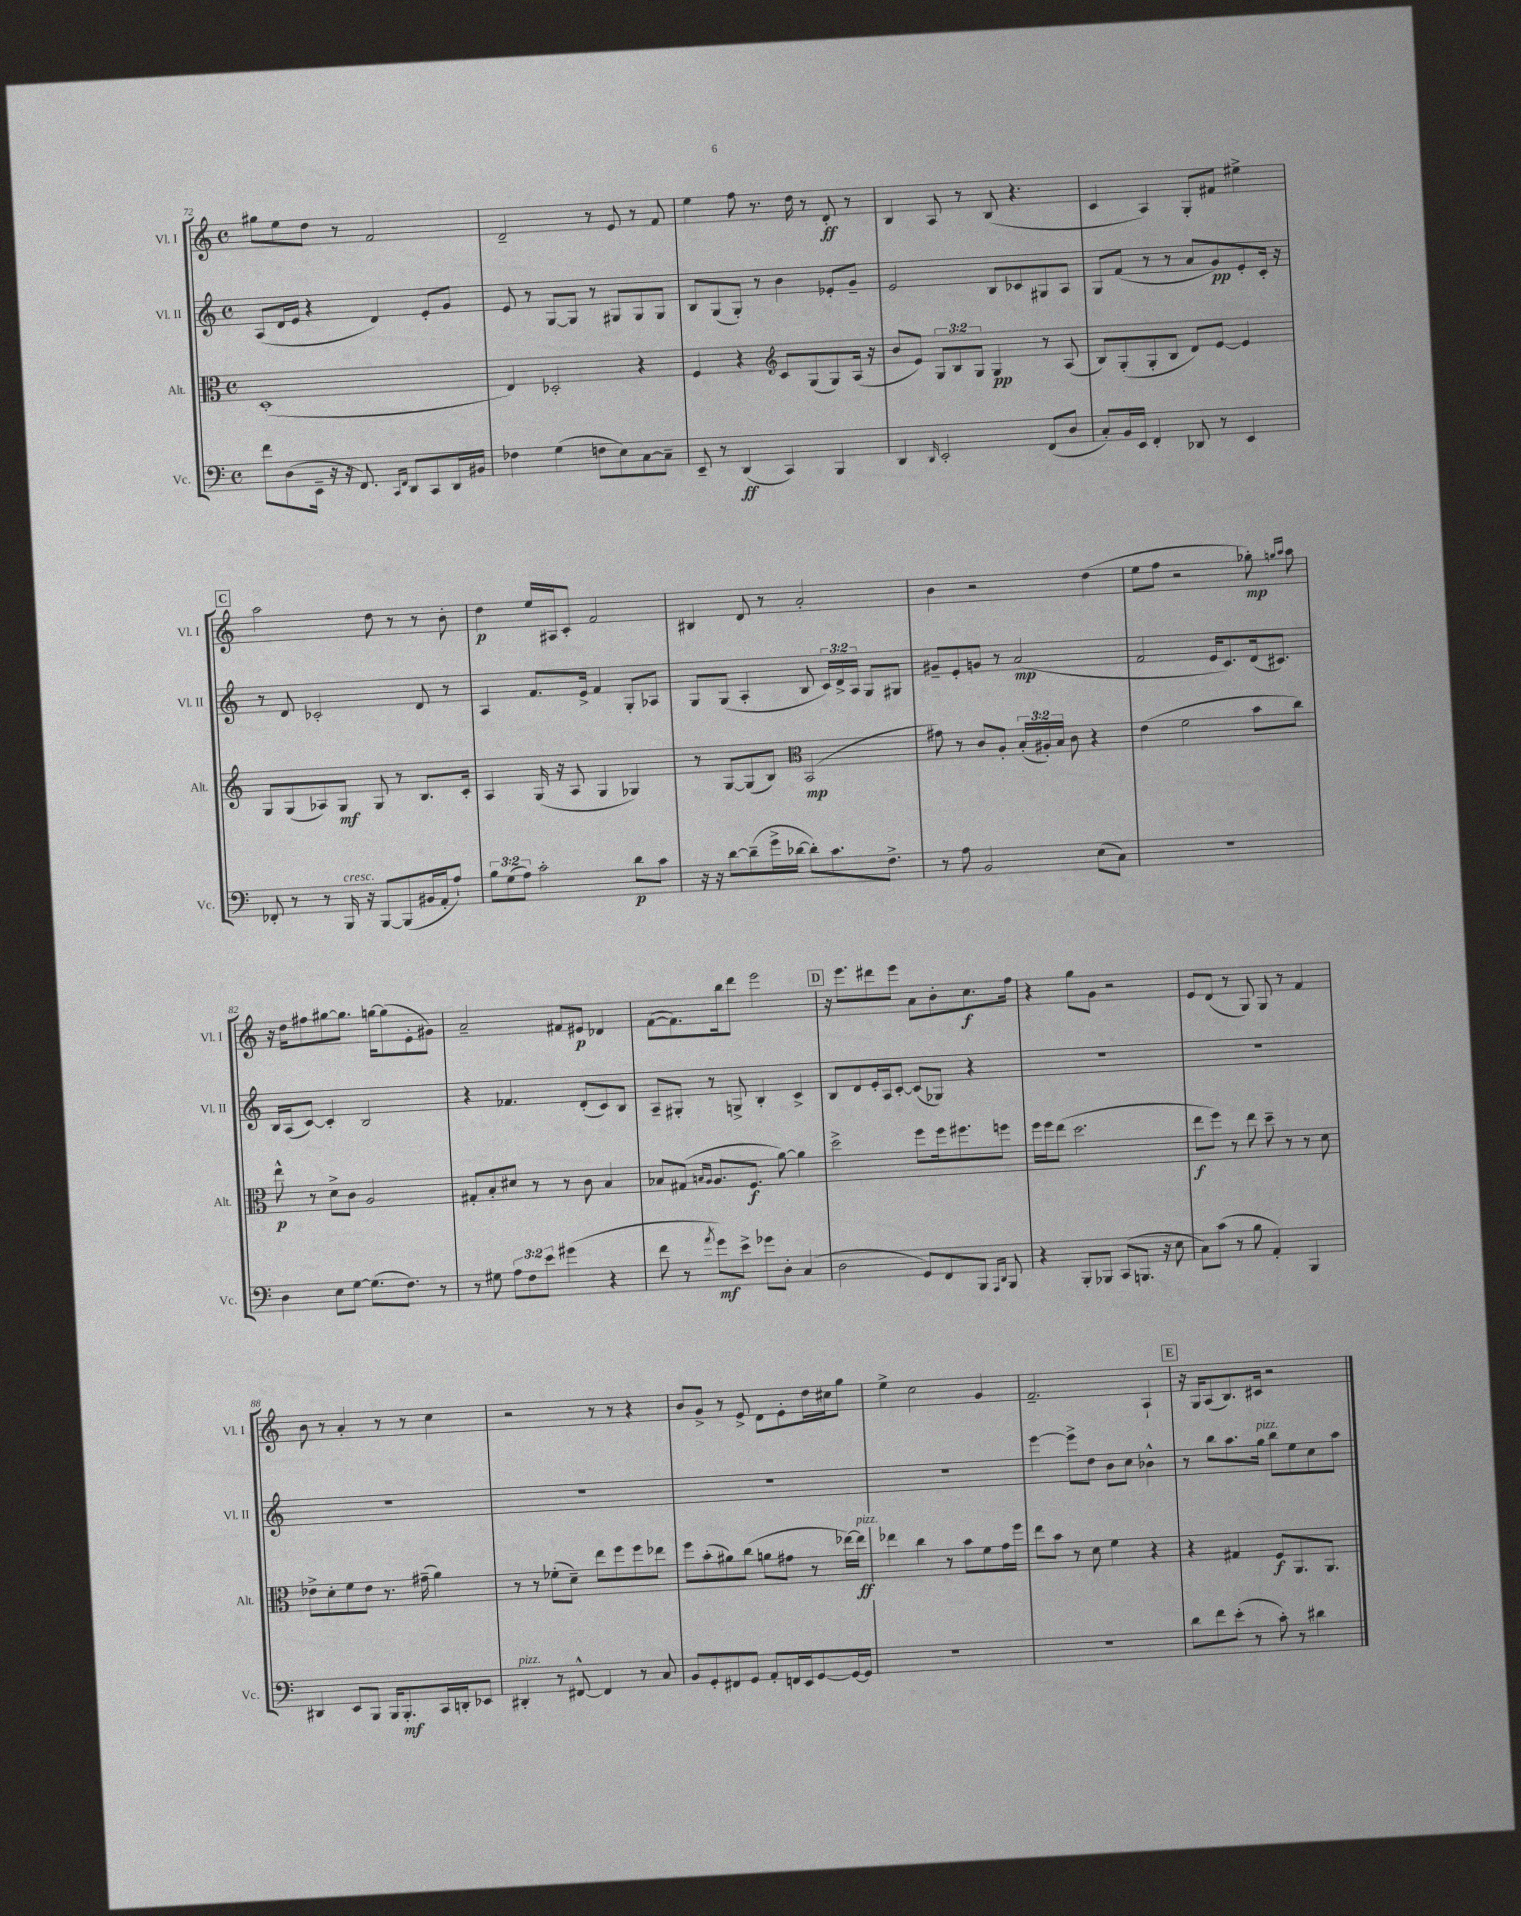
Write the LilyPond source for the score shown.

<<
\new StaffGroup <<
\new Staff = "s0" \with { instrumentName = "Vl. I" shortInstrumentName = "Vl. I" } {
    \clef treble \key c \major \defaultTimeSignature \time 4/4
    \autoBeamOff gis''8[ e''8 d''8] r8 f'2 |
    d'2-- r8 e'8 r8 f'8 |
    e''4 f''8 r8. d''16 r8 d'8-.\ff r8 |
    b4 a8 r8 b8( r4. |
    c'4 a4) g8[-. fis'8] eis''4-> |
    \mark \markup { \box "C" } a''2 d''8 r8 r8 b'8-. |
    d''4\p e''16[ ais16 c'8]-. f'2 |
    bis4 d'8 r8 a'2-. |
    b'4 r2 d''4( |
    e''8[ f''8] r2 ges''8-.\mp) \grace { g''16[ a''16] } a''8 |
    r16 d''16[ fis''8 gis''8~ gis''8.] g''16[~ g''8( e'8-. gis'8]) |
    a'2-- fis'8[ eis'8]\p des'4 |
    f'8[~( f'8.) b''16 d'''8] e'''2 |
    \mark \markup { \box "D" } r16 e'''8.[ dis'''8 e'''8] a'8[ b'8-. c''8.\f f''16] |
    r4 g''8[ g'8] r2 |
    e'8[ d'8]( r8 g8) g8 r8 f'4 |
    b'8 r8 a'4-. r8 r8 c''4 |
    r2 r8 r8 r4 |
    b'8[ g'8]-> r8 e'8-> d'8[ e'8-. d''16 cis''16 g''8] |
    e''4-> c''2 g'4 |
    f'2.-- a4-! |
    \mark \markup { \box "E" } r16 g16[ a8( b8.) cis'16] r2 \bar "|." |
}
\new Staff = "s1" \with { instrumentName = "Vl. II" shortInstrumentName = "Vl. II" } {
    \clef treble \key c \major \defaultTimeSignature \time 4/4 \override Staff.TupletNumber.text = #tuplet-number::calc-fraction-text
    \autoBeamOff a8[( d'16 e'16] r4 d'4) e'8[-. g'8] |
    e'8 r8 g8[~ g8] r8 gis8[ gis8 gis8] |
    b8[ g8( g8]-.) r8 b'4 ees'8[-. g'8]-- |
    e'2 b8[ ces'8 gis8 a8] |
    g8[ f'8]( r8 r8 a'8[ g'8\pp) e'8-. c'16]-. r16 |
    \mark \markup { \box "C" } r8 d'8 ces'2-. d'8 r8 |
    a4 f'8.[ e'16]-> f'4 g8[-. aes8] |
    g8[ g8]( a4-. b8 \tuplet 3/2 { c'16[) d'16-> a16] } g8[ gis8] |
    gis'8[-- e'8-. g'8] r8 a'2\mp( |
    f'2 e'16[ c'8.) d'16( cis'8.]) |
    b16[ a16( c'8]~) c'4-. b2 |
    r4 fes'4. d'8[-.( c'8) b8] |
    a8[-- gis8]-. r8 g8-> b4-. c'4-> |
    \mark \markup { \box "D" } b8[ d'8 e'16-. a16 c'8]~-. c'8[( ges8]) r4 |
    R1 |
    R1 |
    R1 |
    R1 |
    R1 |
    R1 |
    e'''4~ e'''8[-> d''8] b'8[ c''8] bes'4-^ |
    \mark \markup { \box "E" } r8 b''8[ a''8. g''16]^\markup { \italic "pizz." } b''8[ e''8 c''8 a''8] \bar "|." |
}
\new Staff = "s2" \with { instrumentName = "Alt." shortInstrumentName = "Alt." } {
    \clef alto \key c \major \defaultTimeSignature \time 4/4 \override Staff.TupletNumber.text = #tuplet-number::calc-fraction-text
    \autoBeamOff d1-.( |
    e4) des2-. r4 |
    f4 r4 \clef treble c'8[ g8( g8) a16]( r16 |
    b'8[ e'8]) \tuplet 3/2 { g8[ b8 g8] } g4\pp r8 a8( |
    b8[) g8-.( g8-. b8] d'8[) e'8]~ e'4 |
    \mark \markup { \box "C" } g8[ g8( aes8) g8]\mf g8 r8 b8.[ c'16]-. |
    a4 g16( r16 a8 g4 ges4) |
    r8 g8[~ g8( b8]) \clef alto b,2\mp( |
    gis'8) r8 c'8[ a8]-. \tuplet 3/2 { b16[-.( ais16-.) b16] } c'8 r4 |
    e'4( f'2 b'8[ c''8]) |
    e''8-^\p r8 d'8[-> c'8] a2 |
    gis8[-. b8-. dis'8] r8 r8 c'8 b4 |
    bes8[ gis8]( \grace { b16[ a16] } a8.[ f8.]\f a'8~) a'4 |
    \mark \markup { \box "D" } d''2-> f''8[ f''16 fis''8. f''8] |
    f''16[ f''16 e''8]( d''2. |
    e''8[\f f''8]) r8 e''8 d''8-- r8 r8 d'8 |
    ees'8[-> d'8-. f'8 ees'8] r8. gis'16--( a'4) |
    r8 r8 fes'8[-.( d'8]--) e''8[ f''8 f''8 ees''8] |
    f''8[ b'8-.( ais'8) c''8]( a'8[ gis'8] r8 ees''16[~) ees''16]\ff^\markup { \italic "pizz." } |
    ees''4 c''4 r8 b'8[ f'8 g'16 f''16] |
    e''8[ b'8] r8 d'8 f'4 r4 |
    \mark \markup { \box "E" } r4 gis4 f8[\f a,8. a,8.] \bar "|." |
}
\new Staff = "s3" \with { instrumentName = "Vc." shortInstrumentName = "Vc." } {
    \clef bass \key c \major \defaultTimeSignature \time 4/4 \override Staff.TupletNumber.text = #tuplet-number::calc-fraction-text
    \autoBeamOff f'8[ d8( e,16]-- r16 r16 f,8.) \grace { c,16[ f,16] } d,8[ c,8 d,16 bis,16] |
    fes4 g4( f8[ e8) c8~ c8]-- |
    e,8-- r8 d,4\ff( c,4) b,,4 |
    d,4 \grace { d,16 } e,2-. f,8[( d8] |
    c8[-.) b,16 e,16] f,4-. des,8 r8 e,4 |
    \mark \markup { \box "C" } fes,8-. r8 r8 b,,16^\markup { \italic "cresc." } r16 b,,8[~ b,,8( bis,16 a,16-. a8]-!) |
    \tuplet 3/2 { b8[ g8( a8]) } c'2-. d'8[\p c'8] |
    r16 r16 d'8[~ d'8--( g'16-> des'16]~ des'8[-.) c'8. f8.]-> |
    r8 a8 b,2 e8[( c8]) |
    R1 |
    d4 e8[ g8]~ g8.[( f8.]) r8 |
    r8 gis8 \tuplet 3/2 { a8[ f8 e'8] } gis'4( r4 |
    f'8 r8 \acciaccatura { a'8 } g'8[\mf) e'8]-> ges'8[ d8]-. c4( |
    \mark \markup { \box "D" } d2 g,8[) f,8 b,,8] \grace { a,,16[ d,16] } b,,8 |
    r4 b,,8[-. bes,,8] c,8[( b,,8.] r16 e8 |
    c8[) c'8]( r8 b8 a,4-.) b,,4 |
    dis,4 e,8[ b,,8] b,,16[ b,,8.-.\mf c,16 d,16-. ees,8] |
    dis,4-.^\markup { \italic "pizz." } r8 fis,8~-^ fis,4 r8 c8 |
    b,8[ g,8-. fis,8 g,8] a,8[-. f,16 e,16 g,8~ g,16~ g,16] |
    R1 |
    R1 |
    \mark \markup { \box "E" } d'8[ f'8 e'8]-.( r8 c'8-.) r8 dis'4 \bar "|." |
}
>>
>>
\layout { \context { \Score currentBarNumber = #72 } }
